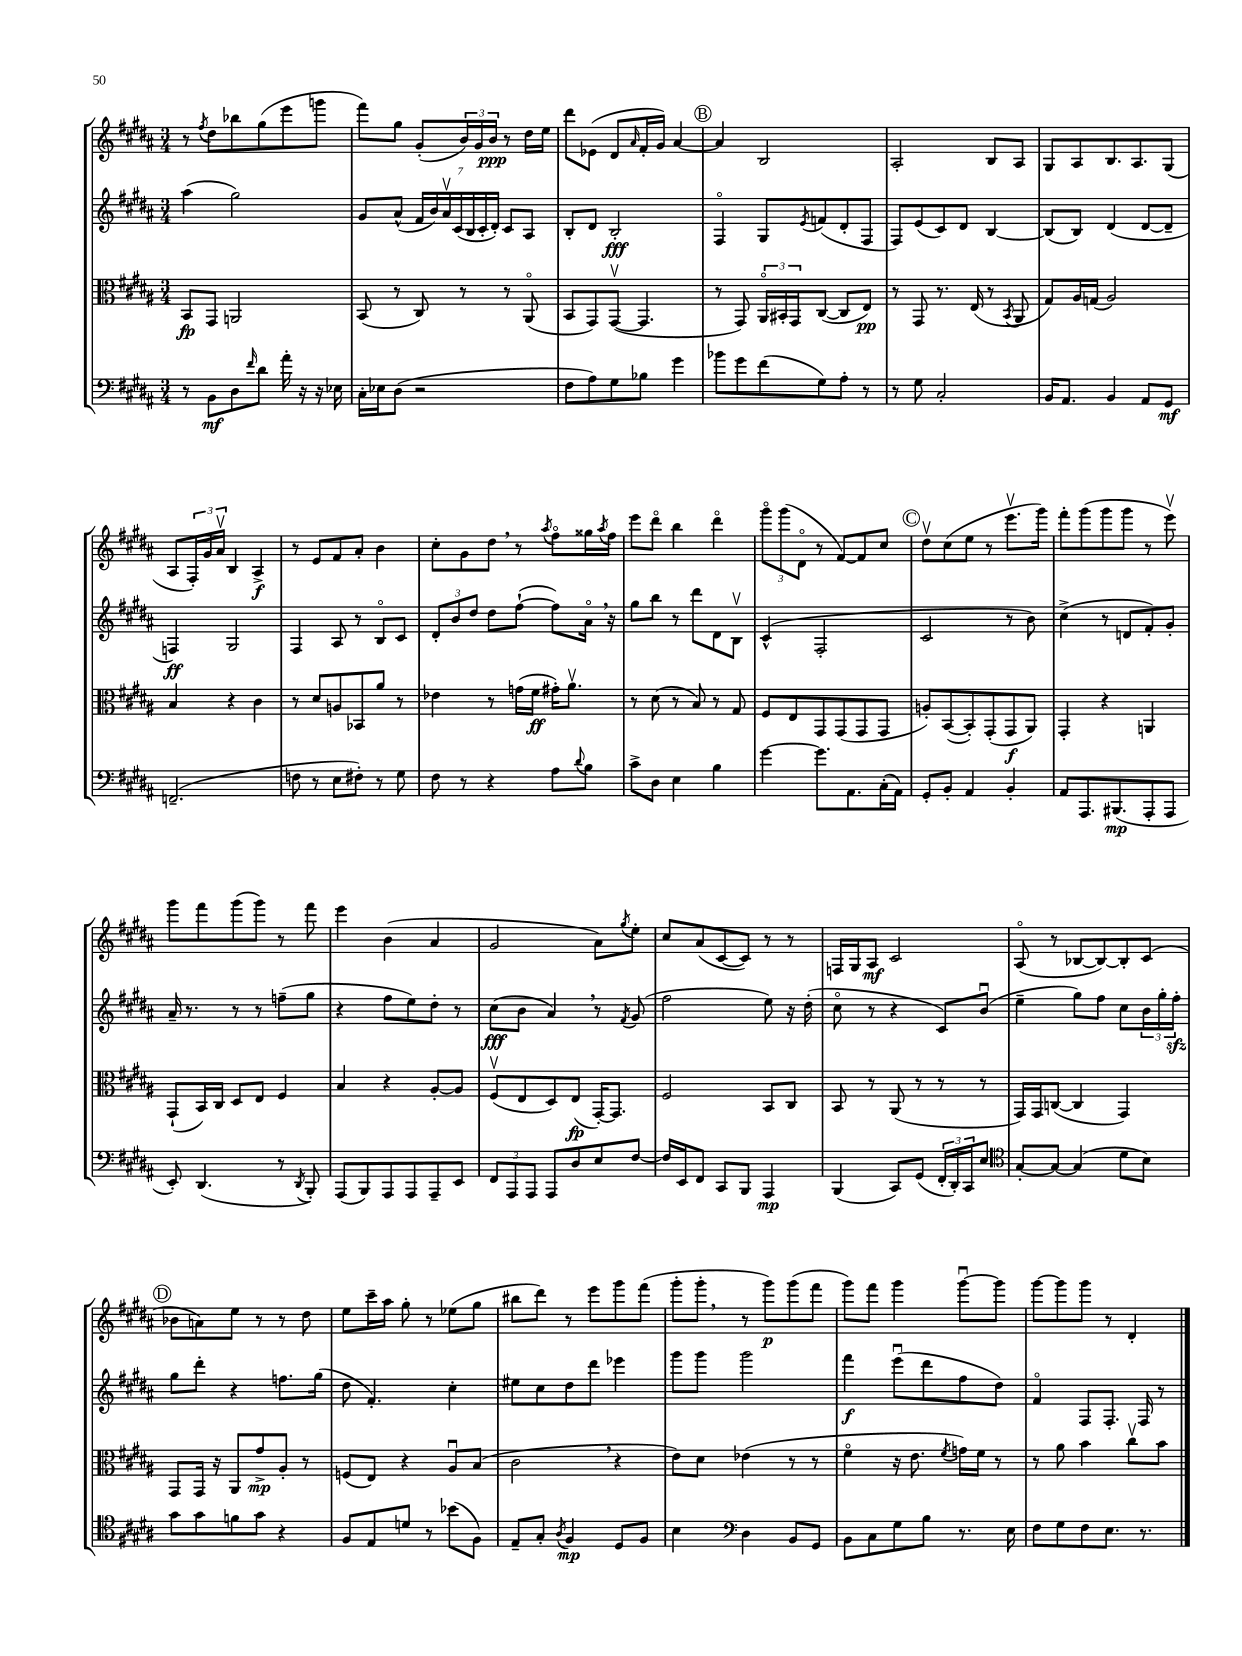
<<
\new StaffGroup <<
\new Staff = "s0" {
    \clef treble \key b \major \numericTimeSignature \time 3/4
    r8 \acciaccatura { fis''8 } dis''8 bes''8 gis''8( e'''8 g'''8 |
    fis'''8) gis''8 gis'8-.( \tuplet 3/2 { b'16) gis'16 b'16\ppp } r8 dis''16 e''16 |
    dis'''8 ees'8( dis'8 \grace { ais'16 } fis'16-. gis'16) ais'4~ |
    \mark \markup { \circle "B" } ais'4 b2 |
    ais2-. b8 ais8 |
    gis8 ais8 b8. ais8. gis8( |
    ais8 \tuplet 3/2 { fis16-.) gis'16 ais'16\upbow } b4 ais4->\f |
    r8 e'8 fis'8 ais'8-. b'4 |
    cis''8-. gis'8 dis''8 \breathe r8 \acciaccatura { ais''8 } fis''8\flageolet gisis''16 \acciaccatura { ais''8 } fis''16 |
    e'''8 dis'''8\flageolet b''4 dis'''4\flageolet |
    \tuplet 3/2 { gis'''8\flageolet gis'''8( dis'8\flageolet } r8 fis'8~) fis'8 cis''8 |
    \mark \markup { \circle "C" } dis''8\upbow cis''8( e''8 r8 e'''8.\upbow gis'''16) |
    fis'''8-. gis'''8( gis'''8 gis'''8 r8 e'''8\upbow) |
    gis'''8 fis'''8 gis'''8( gis'''8) r8 fis'''8 |
    e'''4 b'4( ais'4 |
    gis'2 ais'8) \acciaccatura { gis''8 } e''8-. |
    cis''8 ais'8( cis'8~ cis'8) r8 r8 |
    f16 gis16 ais8\mf cis'2 |
    ais8\flageolet( r8 bes8~ bes8~) bes8-. cis'8( |
    \mark \markup { \circle "D" } bes'8 a'8) e''8 r8 r8 dis''8 |
    e''8 cis'''16-- ais''16 gis''8-. r8 ees''8( gis''8 |
    bis''8 dis'''8) r8 e'''8 gis'''8 fis'''8( |
    gis'''8-. gis'''8-. \breathe r8 gis'''8\p) gis'''8( fis'''8 |
    gis'''8) fis'''8 gis'''4 gis'''8~\downbow gis'''8 |
    gis'''8~ gis'''8 gis'''8 r8 dis'4-. \bar "|." |
}
\new Staff = "s1" {
    \clef treble \key b \major \numericTimeSignature \time 3/4
    ais''4( gis''2) |
    gis'8 ais'8-^( \tuplet 7/4 { fis'16 b'16) ais'16\upbow cis'16( b16 cis'16-. dis'16-.) } cis'8 ais8 |
    b8-. dis'8 b2-.\fff |
    \mark \markup { \circle "B" } fis4\flageolet gis8 \acciaccatura { e'8 } f'8( dis'8-. fis8 |
    fis8) e'8( cis'8) dis'8 b4~ |
    b8( b8) dis'4( dis'8~ dis'8-- |
    f4\ff) gis2 |
    fis4 ais8 r8 b8\flageolet cis'8 |
    \tuplet 3/2 { dis'8-. b'8 dis''8 } dis''8 fis''8~-!( fis''8) ais'16\flageolet \breathe r16 |
    gis''8 b''8 r8 dis'''8 dis'8 b8\upbow |
    cis'4-^( fis2-. |
    \mark \markup { \circle "C" } cis'2 r8 b'8) |
    cis''4->( r8 d'8 fis'8-.) gis'8-. |
    ais'16-- r8. r8 r8 f''8--( gis''8 |
    r4 fis''8 e''8) dis''8-. r8 |
    cis''8\fff( b'8 ais'4) \breathe r8 \acciaccatura { fis'8 } gis'8( |
    fis''2 e''8) r16 dis''16-.( |
    cis''8\flageolet r8 r4 cis'8) b'8\downbow( |
    e''4-- gis''8) fis''8 cis''8 \tuplet 3/2 { b'16 gis''16-. fis''16-.\sfz } |
    \mark \markup { \circle "D" } gis''8 dis'''8-. r4 f''8. gis''16( |
    dis''8 fis'4.-.) cis''4-. |
    eis''8 cis''8 dis''8 dis'''8 ees'''4 |
    gis'''8 gis'''8 gis'''2 |
    fis'''4\f e'''8\downbow( dis'''8 fis''8 dis''8) |
    fis'4\flageolet fis8 fis8.-. fis16 r8 \bar "|." |
}
\new Staff = "s2" {
    \clef alto \key b \major \numericTimeSignature \time 3/4
    b,8\fp gis,8 a,2 |
    b,8( r8 cis8) r8 r8 ais,8\flageolet( |
    b,8 gis,8) gis,8~\upbow( gis,4. |
    \mark \markup { \circle "B" } r8 gis,8) \tuplet 3/2 { ais,16\flageolet bis,16-. gis,16 } cis8~( cis8 e8\pp) |
    r8 gis,8 r8. e16( r8 \acciaccatura { b,8 } ais,8 |
    gis8) ais16 g16( ais2) |
    b4 r4 cis'4 |
    r8 dis'8 a8 bes,8 ais'8 r8 |
    ees'4 r8 g'16( fis'16\ff gis'16-.) ais'8.\upbow |
    r8 dis'8( r8 b8) r8 gis8 |
    fis8 e8 gis,8 gis,8( gis,8 gis,8 |
    \mark \markup { \circle "C" } a8-.) b,8~( b,8-.) gis,8-.( gis,8\f ais,8) |
    gis,4-. r4 a,4 |
    gis,8-!( b,16) cis16 dis8 e8 fis4 |
    b4 r4 ais8~-. ais8 |
    fis8\upbow( e8 dis8) e8\fp( gis,16~-.) gis,8. |
    fis2 b,8 cis8 |
    b,8 r8 ais,8( r8 r8 r8 |
    gis,16) gis,16 c8~( c4 gis,4) |
    \mark \markup { \circle "D" } gis,8 gis,16 r16 ais,8 gis'8->\mp ais8-. r8 |
    f8( e8) r4 ais8\downbow b8( |
    cis'2 \breathe r4 |
    e'8) dis'8 ees'4( r8 r8 |
    fis'4\flageolet r16 e'8. \acciaccatura { fis'8 } g'16) fis'16 r8 |
    r8 ais'8 b'4 cis''8\upbow b'8 \bar "|." |
}
\new Staff = "s3" {
    \clef bass \key b \major \numericTimeSignature \time 3/4
    r8 b,8\mf dis8 \grace { fis'16 } dis'8 ais'16-. r16 r16 ees16 |
    cis16-. ees16 dis8( r2 |
    fis8 ais8) gis8 bes8 gis'4 |
    \mark \markup { \circle "B" } bes'8 gis'8 fis'8( gis8) ais8-. r8 |
    r8 gis8 cis2-. |
    b,16 ais,8. b,4 ais,8 gis,8\mf |
    f,2.--( |
    f8 r8 e8 fis8-.) r8 gis8 |
    fis8 r8 r4 ais8 \appoggiatura { dis'8 } b8 |
    cis'8-> dis8 e4 b4 |
    gis'4~ gis'8. ais,8. cis16-.( ais,16) |
    \mark \markup { \circle "C" } gis,8-. b,8-. ais,4 b,4-. |
    ais,8 ais,,8. bis,,8.\mp( ais,,8-. ais,,8 |
    e,8-.) dis,4.( r8 \acciaccatura { dis,8 } b,,8-.) |
    ais,,8( b,,8) ais,,8 ais,,8 ais,,8-- e,8 |
    \tuplet 3/2 { fis,8 ais,,8 ais,,8 } ais,,8 dis8 e8 fis8~ |
    fis16 e,16 fis,8 cis,8 b,,8 ais,,4\mp |
    b,,4( cis,8) gis,8( \tuplet 3/2 { fis,16-. dis,16-.) cis,16 } e8 |
    \clef tenor gis8~-. gis8~ gis4( dis'8 b8) |
    \mark \markup { \circle "D" } gis'8 gis'8 f'8 gis'8 r4 |
    fis8 e8 d'8 r8 bes'8( fis8) |
    e8-- gis8-. \acciaccatura { ais8 } fis4\mp dis8 fis8 |
    b4 \clef bass dis4 b,8 gis,8 |
    b,8 cis8 gis8 b8 r8. e16 |
    fis8 gis8 fis8 e8. r8. \bar "|." |
}
>>
>>
\layout { \context { \Score \remove "Bar_number_engraver" } }
